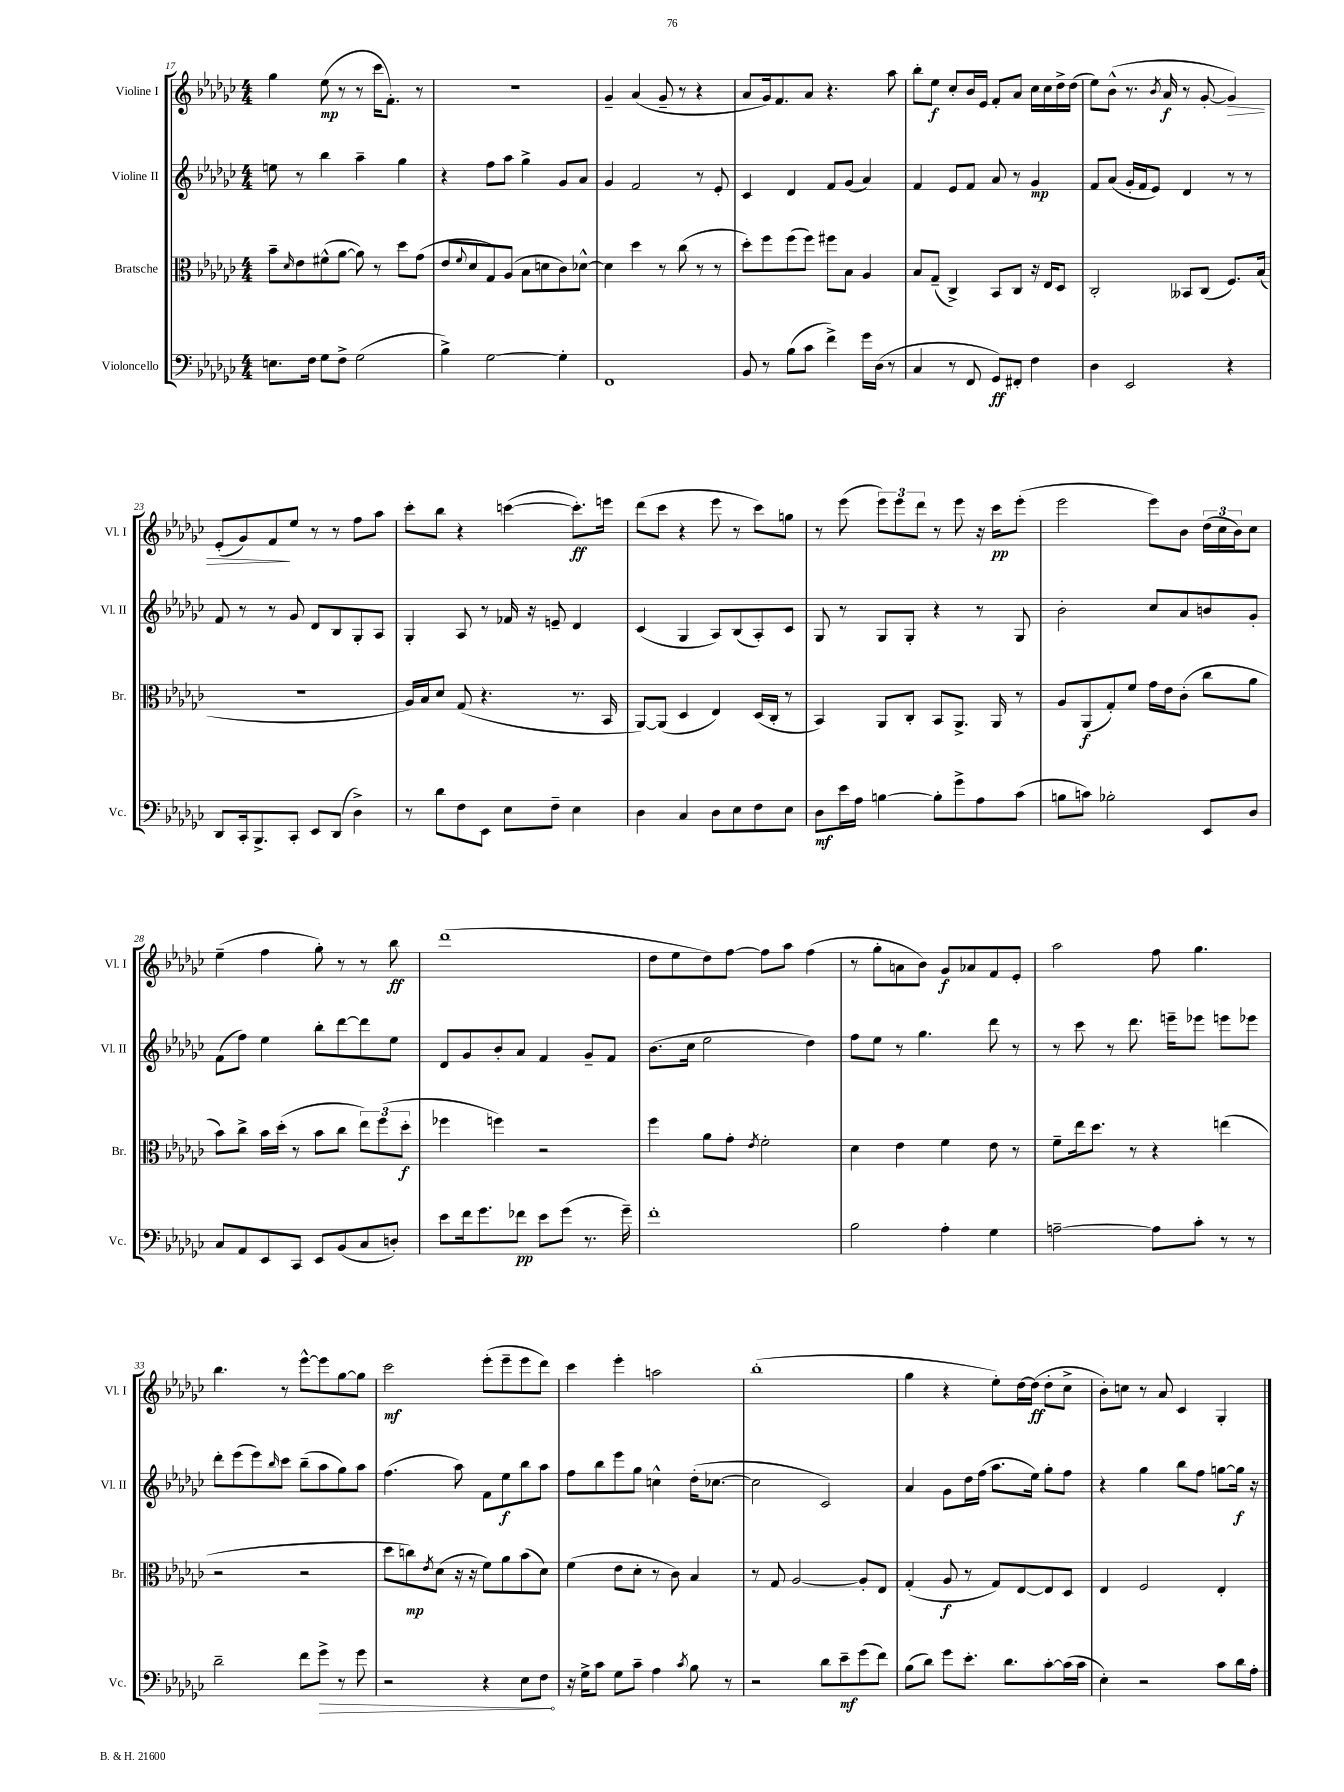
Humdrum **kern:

**kern	**kern	**kern	**kern
*staff4	*staff3	*staff2	*staff1
*clefF4	*clefC3	*clefG2	*clefG2
*k[b-e-a-d-g-c-]	*k[b-e-a-d-g-c-]	*k[b-e-a-d-g-c-]	*k[b-e-a-d-g-c-]
*M4/4	*M4/4	*M4/4	*M4/4
8.E\L	8b-~\L	8ee\	4gg-\
.	16qqd-/	.	.
.	8e-\	8r	.
16F\Jk	.	.	.
8G-\L	(8f#^^\	4bb-\	(8ee-\
8F^\J	[8a-\J	.	8r
(2G-\	8a-\])	4aa-~\	8r
.	8r	.	16ccc-\LK
.	.	.	8.f'\J)
.	8dd-\L	4gg-\	.
.	(8g-\J	.	8r
=	=	=	=
4B-^\)	8e-/L	4r	1r
.	8qqf/	.	.
.	8d-/	.	.
[2G-\	8G-/)	8ff\L	.
.	(8A-/J	8aa-\J	.
.	8B-\L	4gg-^\	.
.	8d\	.	.
4G-'\]	8c-\)	8g-/L	.
.	[8d-^^\J	8a-/J	.
=	=	=	=
1FF	4d-\]	4g-/	4g-~/
.	4dd-\	2f/	(4a-/
.	8r	.	8g-~/
.	(8cc-\	.	8r
.	8r	8r	4r
.	8r	8e-'/	.
=	=	=	=
8BB-/	8dd-'\L)	4c-/	8a-/L
8r	8ff\	.	16g-/k)
.	.	.	8.f/
(8B-\L	(8ff\	4d-/	.
8c-\J	8ff\J)	.	8a-/J
4f^\)	8ff#\L	8f/L	4.r
.	8B-\J	(8g-/J	.
16g-\LL	4A-/	4a-/)	.
(16D-\JJ	.	.	.
8r	.	.	8aa-\
=	=	=	=
4C-/	8B-/L	4f/	8bb-'\L
.	(8G-~/J	.	8ee-\J
8r	4C-^/)	8e-/L	8cc-'/L
8FF/	.	8f/J	16b-/L
.	.	.	16e-/JJ
8GG-/L)	8BB-/L	8a-/	8f'/L
8FF#'/J	8C-/J	8r	8a-/J
4F\	16r	4g-/	16cc-\LL
.	16E-/LK	.	16cc-\
.	8D-/J	.	16dd-^\
.	.	.	(16dd-\JJ
=	=	=	=
4D-\	2C-'/	8f/L	8ee-\L)
.	.	(8a-/J	(8b-^^\J
2EE-/	.	16g-'/LL	8.r
.	.	16f/J	.
.	.	8e-/J)	.
.	.	.	8qb-/
.	.	.	16a-/
.	8BB--/L	4d-/	8r
.	(8C-/J	.	[8g-'/
4r	8.F/L)	8r	4g-/])
.	.	8r	.
.	(16B-/Jk	.	.
=	=	=	=
8DD-/L	1r	8f/	(8e-'/L
16CC-'/k	.	8r	8g-/)
8.BBB-^/	.	.	.
.	.	8r	8f/
8CC-'/J	.	8g-/	8ee-/J
8EE-/L	.	8d-/L	8r
(8DD-/J	.	8B-/	8r
4D-^\)	.	8G-'/	8ff\L
.	.	8A-/J	8aa-\J
=	=	=	=
8r	16A-/LL)	4G-'/	8ccc-'\L
.	16B-/J	.	.
8d-\L	8d-/J	.	8bb-\J
8F\	(8G-/	8A-/	4r
8EE-\J	4.r	8r	.
8E-\L	.	16f-/	([4ccc\
.	.	16r	.
8F~\J	.	8e~/	.
4E-\	8.r	4d-/	8.ccc'\]L)
.	16BB-/	.	16eee\Jk
=	=	=	=
4D-\	[8AA-/L)	(4c-/	(8ddd-\L
.	(8AA-/]J	.	8ccc-\J
4C-/	4D-/	4G-/	4r
8D-\L	4E-/)	8A-/L)	8eee-\
8E-\	.	(8B-/	8r
8F\	(16D-/LL	8A-'/)	8ccc-\L)
.	16C-'/JJ	.	.
8E-\J	8r	8c-/J	8gg\J
=	=	=	=
8D-\L	4BB-/)	8G-/	8r
16e-\L	.	8r	(8eee-\
16A-\JJ	.	.	.
[4B\	8AA-/L	8G-/L	12eee-\L)
.	.	.	12eee-\
.	8C-'/J	8G-'/J	.
.	.	.	12ddd-\J
8B'\]L	8BB-/L	4r	8r
8g-^\	8.AA-^/J	.	8eee-\
8A-\	.	8r	16r
.	16AA-/	.	16ccc-\LK
(8c-\J	8r	8G-/	(8eee-'\J
=	=	=	=
8B\L	8A-/L	2b-'\	2eee-\
8c\J)	(8AA-/	.	.
2B-'\	8G-'/)	.	.
.	8f/J	.	.
.	16g-\LL	8cc-/L	8eee-\L)
.	16e-\J	.	.
.	(8c-'\J	8a-/	8b-\J
8EE-/L	8cc-\L	8b/	(24dd-\LL
.	.	.	24cc-\
.	.	.	24b-\J)
8D-/J	8a-\J	8g-'/J	8cc-\J
=	=	=	=
8C-/L	8b-\L)	(8f\L	(4ee-~\
8AA-/	8cc-^\J	8ff\J)	.
8EE-/	16b-\LL	4ee-\	4ff\
.	(16dd-'\JJ	.	.
8CC-/J	8r	.	.
8EE-/L	8b-\L	8bb-'\L	8gg-'\)
(8BB-/	8cc-\J	[8ddd-\	8r
8C-/	12ee-\L)	8ddd-\]	8r
.	(12ff\	.	.
8D'/J)	.	8ee-\J	8bb-\
.	12dd-'\J	.	.
=	=	=	=
8e-\L	4ff-\	8d-/L	(1ddd-
16f\k	.	8g-/	.
8.g-\	.	.	.
.	4ff\)	8b-'/	.
8f-\J	.	8a-/J	.
8e-\L	2r	4f/	.
(8g-\J	.	.	.
8.r	.	8g-~/L	.
.	.	8f/J	.
16g-~\)	.	.	.
=	=	=	=
1f'	4ff\	(8.b-\L	8dd-\L
.	.	.	8ee-\
.	.	16cc-\Jk	.
.	8a-\L	2ee-\	8dd-\)
.	8g-'\J	.	[8ff\J
.	8qe-/	.	.
.	2f'\	.	8ff\]L
.	.	.	8aa-\J
.	.	4dd-\)	(4ff\
=	=	=	=
2B-\	4d-\	8ff\L	8r
.	.	8ee-\J	8gg-'\L
.	4e-\	8r	8a\
.	.	4.gg-\	8b-\J)
4A-'\	4f\	.	8g-/L
.	.	.	8a-/
4G-\	8e-\	8ddd-\	8f/
.	8r	8r	8e-'/J
=	=	=	=
[2A~\	8f~\L	8r	2aa-\
.	16ee-\k	8ccc-\	.
.	8.dd-\J	.	.
.	.	8r	.
.	8r	8.ddd-\	.
8A\]L	4r	.	8ff\
.	.	16eee~\LK	.
8c-'\J	.	8eee-\J	4.gg-\
8r	(4ee\	8eee\L	.
8r	.	8eee-\J	.
=	=	=	=
2d-~\	2r	8ddd-'\L	4.bb-\
.	.	(8eee-\	.
.	.	8eee-\)	.
.	.	16qqbb-/	.
.	.	8ccc-\J	8r
8f\L	2r	(8bb-~\L	[8eee-^^\L
8g-^\J	.	8aa-\	8eee-\]
8r	.	8gg-\)	[8gg-\
8g-\	.	8aa-\J	8gg-\]J
=	=	=	=
2r	8dd-\L	(4.ff\	2ccc-\
.	8cc\)	.	.
.	8qe-/	.	.
.	(8d-\J	.	.
.	16r	8aa-\)	.
.	16r	.	.
4r	8f\L)	8f\L	(8eee-'\L
.	8a-\	8ee-\	8eee-~\
8E-\L	(8b-\	8bb-\	8eee-\
8F\J	8d-\J)	8aa-\J	8ddd-\J)
=	=	=	=
16r	(4f\	8ff\L	4ccc-\
16G-^\LK	.	.	.
8c-\J	.	8bb-\	.
8G-\L	8e-\L	8eee-\	4eee-'\
8c-~\J	8d-'\J	8gg-\J	.
4A-\	8r	4cc^^\	2aa\
.	8c-\)	.	.
8qc-/	.	.	.
8B-\	4B-/	(16dd-'\LK	.
.	.	[8.cc-\J	.
8r	.	.	.
=	=	=	=
2r	8r	2cc-\]	(1bb-'
.	8G-/	.	.
.	[2A-/	.	.
8d-\L	.	2c-/)	.
8e-~\	.	.	.
(8g-\	8A-'/]L	.	.
8f\J)	8E-/J	.	.
=	=	=	=
(8B-\L	(4G-'/	4a-/	4gg-\
8d-\J)	.	.	.
8g-\L	8A-/	8g-\L	4r
8.e-'\J	8r	16dd-\L	.
.	.	(16ff\JJ	.
.	8G-/L)	8.aa-\L	8ee-'\L)
8.d-\L	.	.	.
.	[8E-/	.	[16dd-\L
.	.	16ee-\Jk)	(16dd-\]JJ
[8c-'\	8E-/]	8gg-'\L	8dd-'\L
(16c-\]L	8D-/J	8ff\J	8cc-^\J
16c-\JJ	.	.	.
=	=	=	=
4E-'\)	4E-/	4r	8b-'\L)
.	.	.	8cc\J
2r	2F/	4gg-\	8r
.	.	.	8a-/
.	.	8bb-\L	4c-/
.	.	8ff\J	.
8c-\L	4E-'/	[8gg\L	4G-'/
16d-\L	.	16gg\]Jk	.
16A-'\JJ	.	16r	.
==	==	==	==
*-	*-	*-	*-
